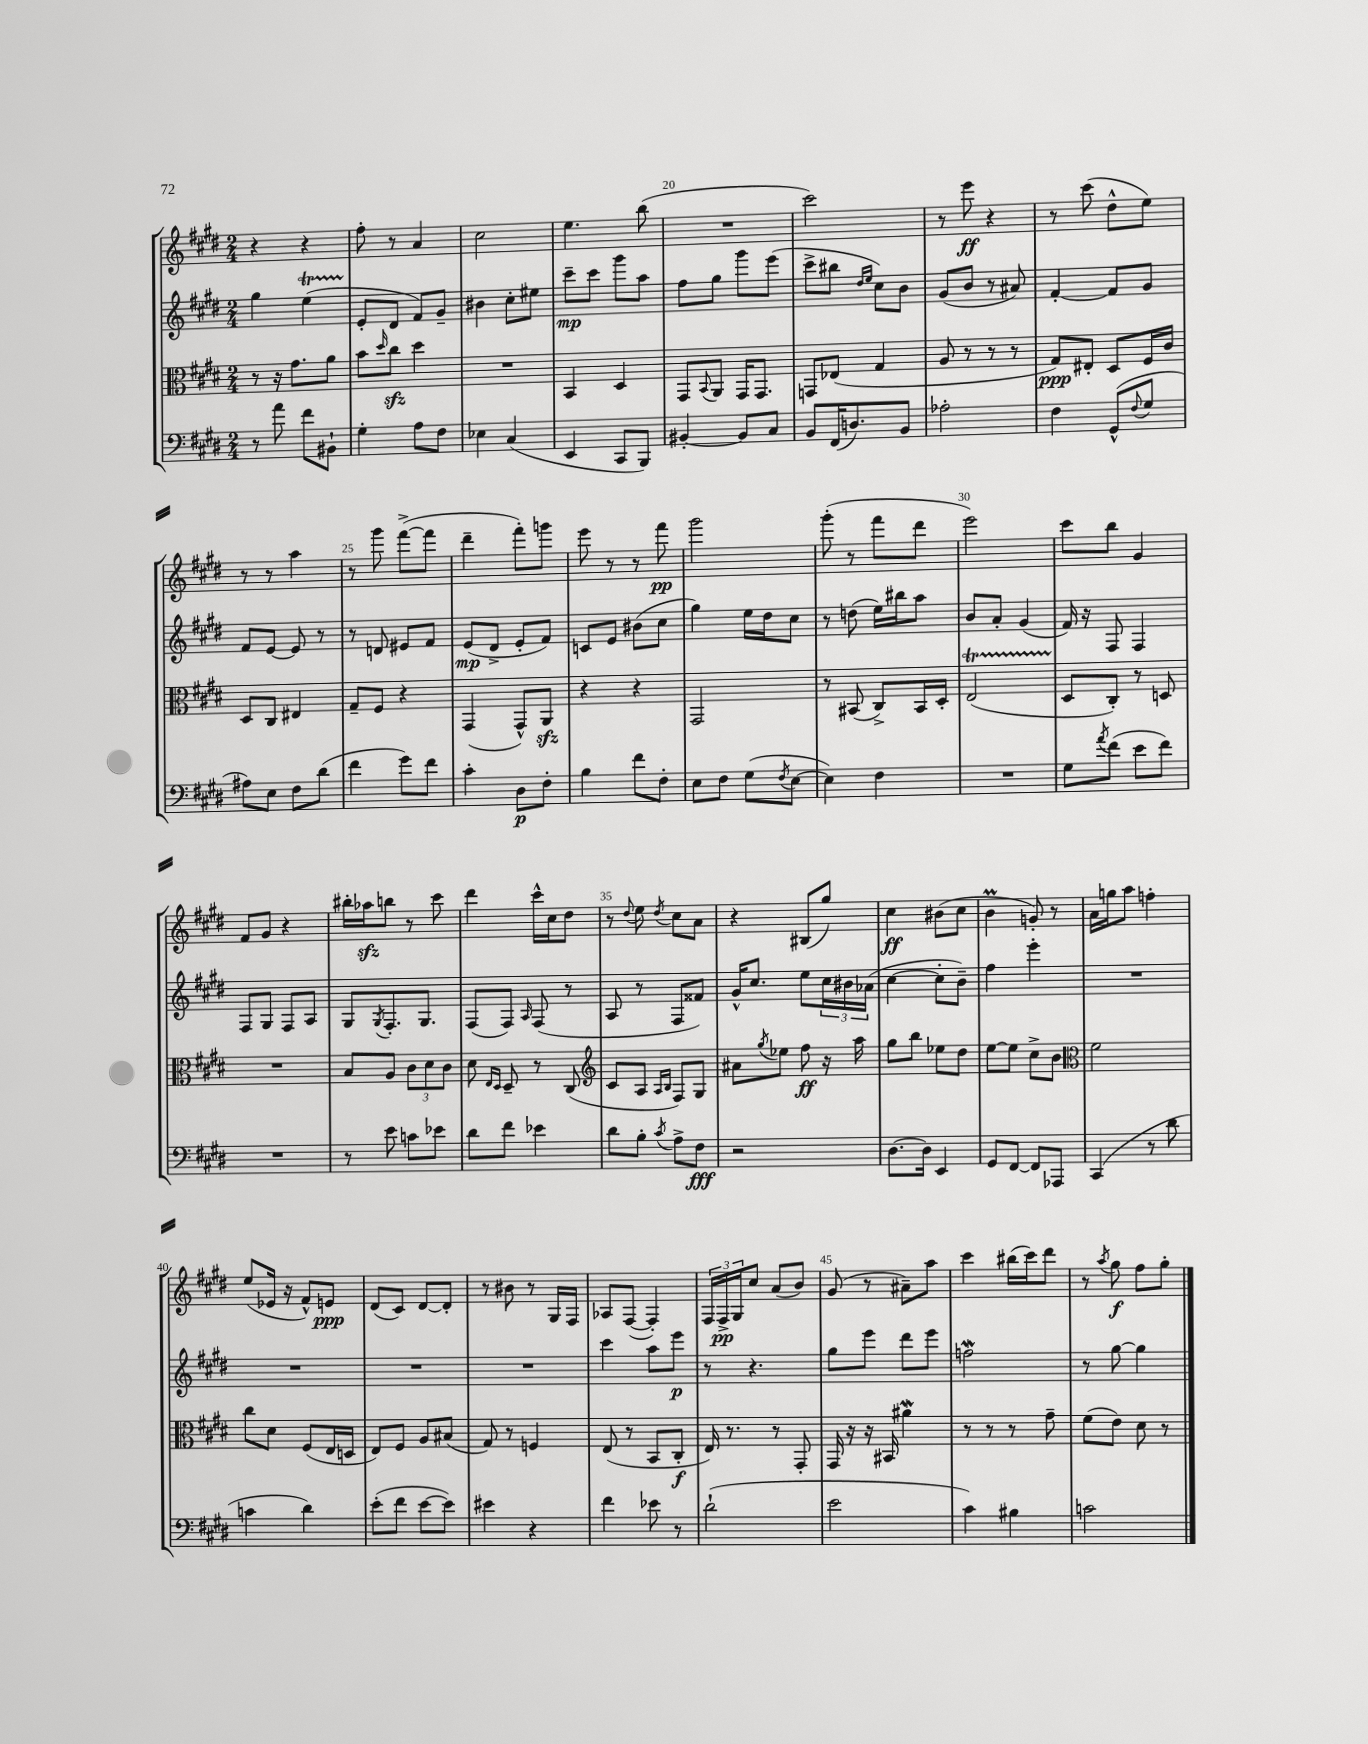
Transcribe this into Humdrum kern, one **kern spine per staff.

**kern	**kern	**kern	**kern
*staff4	*staff3	*staff2	*staff1
*clefF4	*clefC3	*clefG2	*clefG2
*k[f#c#g#d#]	*k[f#c#g#d#]	*k[f#c#g#d#]	*k[f#c#g#d#]
*M2/4	*M2/4	*M2/4	*M2/4
8r	8r	4gg#	4r
8a	16r	.	.
.	8.g#	.	.
8f#	.	(4ee	4r
8BB#`	8a	.	.
=	=	=	=
4G#'	8b	8e'	8ff#'
.	16qqdd#	.	.
.	8cc#	8d#	8r
8A	4dd#	8f#)	4a
8F#	.	8g#~	.
=	=	=	=
4E-	2r	4b#	2cc#
(4C#	.	8cc#'	.
.	.	8ee#	.
=	=	=	=
4EE	4BB	8ccc#~	4.ee
.	.	8ccc#	.
8CC#	4D#	8ggg#	.
8BBB)	.	8aa	(8bb
=	=	=	=
[4BB#'	8GG#	8ff#	2r
.	8qqBB	.	.
.	8AA	8gg#	.
8BB#]	16GG#	8ggg#	.
.	8.GG#	.	.
8C#	.	(8eee	.
=	=	=	=
8BB	8GG	8ccc#^	2ccc#)
(16FF#	(8E-	8bb#	.
8.D)	.	.	.
.	.	16qqdd#	.
.	.	16qqee	.
.	4G#	8cc#)	.
8BB	.	8b	.
=	=	=	=
2A-'	8A	(8g#	8r
.	8r	8b	8eee
.	8r	8r	4r
.	8r	8a#)	.
=	=	=	=
4F#	8G#)	[4f#'	8r
.	8E#'	.	(8ccc#
(8GG#^^	8D#	8f#]	8dd#^^
8qqF#	.	.	.
8G#	16F#	8g#	8ee)
.	16c#	.	.
=	=	=	=
8A#)	8D#	8f#	8r
8E	8C#	[8e	8r
8F#	4E#	8e]	4aa
(8d#	.	8r	.
=	=	=	=
4f#	8G#~	8r	8r
.	8F#	8d	8ggg#
8g#)	4r	8e#	([8fff#^
8f#	.	8f#	8fff#]
=	=	=	=
4c#'	(4GG#	(8e	4ddd#~
.	.	8d#^	.
8D#	8GG#^^)	8e'	8fff#')
8F#'	8AA	8f#)	8ggg
=	=	=	=
4B	4r	8c	8eee
.	.	8e	8r
8f#	4r	(8b#	8r
8F#'	.	8cc#	8fff#
=	=	=	=
8E	2GG#	4gg#)	2ggg#
8F#	.	.	.
(8G#	.	16ee	.
.	.	16dd#	.
8qF#	.	.	.
[8E	.	8cc#	.
=	=	=	=
4E])	8r	8r	(8ggg#'
.	(8BB#	(8dd	8r
4F#	8C#^)	16ee)	8fff#
.	.	16bb#	.
.	16BB#	8aa	8ddd#
.	16D#'	.	.
=	=	=	=
2r	(2E	8b	2eee)
.	.	8a'	.
.	.	(4g#	.
=	=	=	=
8G#	8D#	16f#)	8ccc#
.	.	16r	.
8qa	.	.	.
(8f#	8C#')	8F#	8bb
8e	8r	4F#	4g#
8f#)	8D	.	.
=	=	=	=
2r	2r	8F#	8f#
.	.	8G#	8g#
.	.	8F#	4r
.	.	8A	.
=	=	=	=
8r	8B	8G#	16bb#'
.	.	.	16aa-
.	.	8qG#	.
8e	8A	8.F#'	8bb
8c	12c#	.	8r
.	.	8.G#	.
.	12d#	.	.
8e-	.	.	8ccc#
.	12c#	.	.
=	=	=	=
8d#	8d#	(8F#	4ddd#
.	16qqE	.	.
.	16qqD#	.	.
8f#	8D#~	8F#)	.
.	.	16qqA	.
4e-	8r	(8F#	16ccc#^^
.	.	.	16cc#
.	(8C#	8r	8dd#
=	=	=	=
*	*clefG2	*	*
8d#	8c#	8A	8r
.	.	.	8qqdd#
8B'	8A	8r	8ee
.	16qqA	.	.
8qc#	16qqB	.	8qdd#
8A^	8F#)	8F#	8cc#
8F#	8G#	8f##)	8a
=	=	=	=
2r	8a#	16g#^^	4r
.	.	8.cc#	.
.	8qgg#	.	.
.	8ee-	.	.
.	8ff#	8ee	(8B#
.	16r	24cc#	8gg#)
.	.	24b#	.
.	16aa	.	.
.	.	(24a-	.
=	=	=	=
[8.D#	8gg#	[4cc#	4cc#
.	8bb	.	.
16D#]	.	.	.
4EE	8ee-	8cc#']	(8b#
.	8dd#	8b~)	8cc#
=	=	=	=
8GG#	[8ee	4ff#	4b
[8FF#	8ee]	.	.
8FF#]	8cc#^	4eee'	8g')
8AAA-	8b	.	8r
=	=	=	=
*	*clefC3	*	*
(4CC#	2f#	2r	16a
.	.	.	16gg
.	.	.	8aa
8r	.	.	4ff'
8d#	.	.	.
=	=	=	=
4c	8cc#	2r	(8ee
.	8d#	.	16e-
.	.	.	16r
4d#)	(8F#	.	8f#^^)
.	16E	.	8e
.	16D	.	.
=	=	=	=
(8e'	8E)	2r	(8d#
8f#	8F#	.	8c#)
[8e	8A	.	[8d#
8e])	(8B#	.	8d#']
=	=	=	=
4e#	8G#)	2r	8r
.	8r	.	8b#
4r	4F	.	8r
.	.	.	16G#
.	.	.	16F#
=	=	=	=
4f#	(8E	4ccc#	8A-
.	8r	.	([8F#
8e-	8BB	8aa	4F#'])
8r	8C#'	8eee	.
=	=	=	=
(2d#`	16E)	8r	24F#
.	.	.	24F#^
.	8.r	.	.
.	.	.	24G#
.	.	4.r	8cc#
.	8r	.	(8a
.	8GG#'	.	8b)
=	=	=	=
2e	16GG#	8gg#	(8g#
.	16r	.	.
.	16r	8eee	8r
.	16BB#	.	.
.	4a#	8ddd#	8a#~)
.	.	8eee	8aa
=	=	=	=
4c#)	8r	2ff	4ccc#
.	8r	.	.
4B#	8r	.	(16bb#
.	.	.	16ccc#)
.	8g#~	.	8ddd#
=	=	=	=
2c	(8f#	8r	8r
.	.	.	8qaa
.	8e)	[8gg#	8gg#
.	8d#	4gg#]	8ff#
.	8r	.	8gg#'
==	==	==	==
*-	*-	*-	*-
